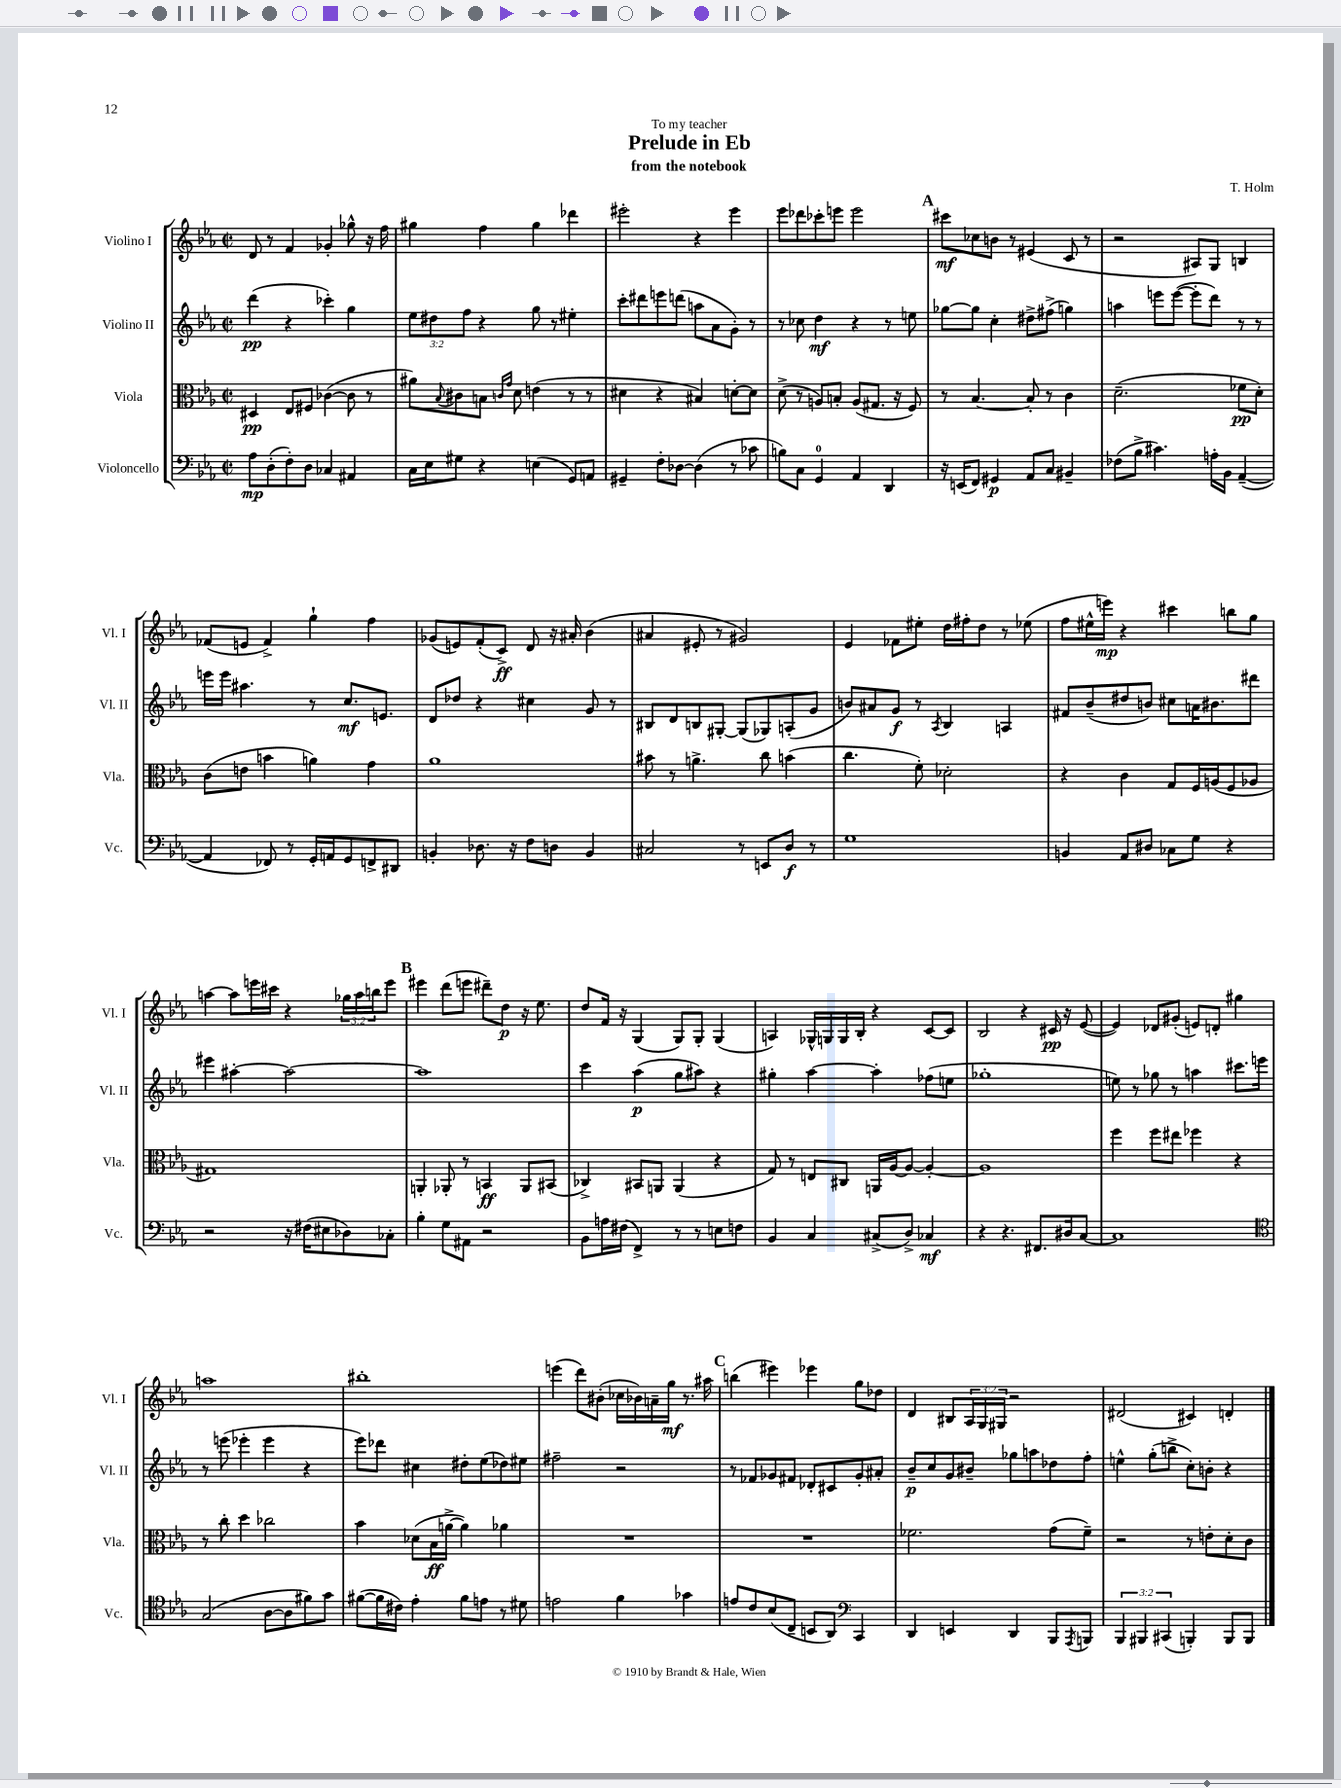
\header { title = "Prelude in Eb" composer = "T. Holm" subtitle = "from the notebook" dedication = "To my teacher" }
<<
\new StaffGroup <<
\new Staff = "s0" \with { instrumentName = "Violino I" shortInstrumentName = "Vl. I" } {
    \clef treble \key ees \major \defaultTimeSignature \time 2/2 \override Staff.TupletNumber.text = #tuplet-number::calc-fraction-text
    d'8 r8 f'4 ges'4-. ges''8-^ r16 f''16 |
    gis''4 f''4 gis''4 des'''4 |
    eis'''2-. r4 eis'''4 |
    ees'''8 des'''8 ces'''8-. e'''8 e'''2 |
    \mark \markup { \bold "A" } cis'''8\mf ces''8 b'8 r8 eis'4( c'8 r8 |
    r2 ais8) g8 b4 |
    fes'8( e'8 fes'4->) g''4-! f''4 |
    ges'8( e'8) f'8-.( c'8->\ff) d'8 r16 ais'16-. bes'4( |
    ais'4 eis'8-. r8 gis'2) |
    ees'4 fes'8 eis''8-. d''16 fis''16-. d''8 r8 ees''8( |
    f''8 eis''16-^ e'''16\mp) r4 cis'''4 b''8 g''8 |
    a''4~ a''8 e'''16 cis'''16 r4 \tuplet 3/2 { ges''16 a''16 b''16 } e'''8 |
    \mark \markup { \bold "B" } eis'''4 d'''8( e'''8 dis'''8--) d''8\p r16 ees''8. |
    d''8 f'16 r16 g4( g8) g8-. g4( |
    a4) ges16-^ g16 g16 bes16-. r4 c'8~ c'8 |
    bes2 r4 cis'16\pp r16 ees'8~( |
    ees'4) des'8 gis'8-.( e'8) d'8-. gis''4 |
    a''1 |
    bis''1-. |
    e'''4( d'''8) bis'8-.( ces''16 bes'16) a'16-- g''16\mf r8. ais''16 |
    \mark \markup { \bold "C" } b''4( eis'''4) ees'''4 g''8 des''8 |
    d'4 bis8 \tuplet 3/2 { aes16 g16 gis16 } r2 |
    dis'2( cis'4) d'4-. \bar "|." |
}
\new Staff = "s1" \with { instrumentName = "Violino II" shortInstrumentName = "Vl. II" } {
    \clef treble \key ees \major \defaultTimeSignature \time 2/2 \override Staff.TupletNumber.text = #tuplet-number::calc-fraction-text
    d'''4\pp( r4 ces'''4-.) g''4 |
    \tuplet 3/2 { ees''8 dis''8 f''8 } r4 g''8 r8 eis''4-. |
    c'''8-. dis'''8 e'''8 d'''8( a''8 aes'8 g'8-.) r8 |
    r8 ces''8 d''4\mf r4 r8 e''8 |
    \mark \markup { \bold "A" } ges''8~ ges''8 c''4-. dis''8-> fis''8->( g''4) |
    a''4 e'''8 e'''8~( e'''8-. d'''8) r8 r8 |
    e'''16 e'''16 ais''4. r8 c''8.\mf e'8. |
    d'8 des''8 r4 cis''4 g'8 r8 |
    bis8 d'8 b8 gis8~-. gis8( ges8) a8-.( g'8 |
    b'8) ais'8 g'8\f r8 \acciaccatura { aes8 } bes4 a4 |
    fis'8 bes'8--( dis''8 b'8) cis''8 a'16 bis'8. dis'''8 |
    eis'''4 ais''4~-. ais''2~ |
    \mark \markup { \bold "B" } ais''1 |
    c'''4 aes''4\p( g''8 ais''8) r4 |
    gis''4-. aes''4~ aes''4-. fes''8( e''8 |
    ges''1-. |
    e''8) r8 ges''8 r8 a''4 cis'''8. e'''16 |
    r8 e'''8( ees'''4-. ees'''4 r4 |
    ees'''8) des'''8 cis''4 dis''8-. ees''8( des''8) eis''8 |
    fis''2-- r2 |
    \mark \markup { \bold "C" } r8 fes'8 ges'8 fis'8 des'8-. cis'8 ges'8-. ais'8-. |
    bes'8--\p c''8 g'8 bis'8-- ges''8 a''8 des''8 f''8-. |
    e''4-^ g''8-.( b''8-> c''8-.) b'8-. r4 \bar "|." |
}
\new Staff = "s2" \with { instrumentName = "Viola" shortInstrumentName = "Vla." } {
    \clef alto \key ees \major \defaultTimeSignature \time 2/2
    dis4\pp ees8 fis8 ces'4~( ces'8 r8 |
    ais'8) \appoggiatura { bes8 } cis'8 b8 \grace { c'16 g'16 } d'8 e'4( r8 r8 |
    dis'4 r4 bis4) d'8~-. d'8 |
    d'8->( r8 a8) b8-. a8( gis8. r16 f8) |
    \mark \markup { \bold "A" } r8 bes4.~ bes8-. r8 c'4 |
    d'2.--( fes'8\pp d'8-.) |
    c'8( e'8 b'4 a'4) g'4 |
    aes'1 |
    bis'8 r8 a'4.-> c''8 b'4( |
    c''4. f'8-.) des'2-. |
    r4 c'4 g8 f16 a16( f8 aes8 |
    gis1) |
    \mark \markup { \bold "B" } a,4-. aes,8-. r8 b,4\ff aes,8 bis,8( |
    ces4->) bis,8 a,8 a,4( r4 |
    g8) r8 e8 cis8 a,16 aes16~ aes8~ aes4~-. |
    aes1 |
    f''4 f''8 eis''8 fes''4 r4 |
    r8 c''8-. d''4 ces''2 |
    bes'4 des'8( bes16\ff a'16~-> a'4) aes'4 |
    R1 |
    \mark \markup { \bold "C" } R1 |
    fes'2. g'8( fes'8--) |
    r2 r8 e'8-. d'8-. c'8 \bar "|." |
}
\new Staff = "s3" \with { instrumentName = "Violoncello" shortInstrumentName = "Vc." } {
    \clef bass \key ees \major \defaultTimeSignature \time 2/2 \override Staff.TupletNumber.text = #tuplet-number::calc-fraction-text
    aes8\mp d8-.( f8-.) d8 ces4 ais,4 |
    c16 ees16 gis8 r4 e4( g,8) a,8 |
    gis,4-- f8-. des8~ des4( r8 ces'8 |
    b8) c8 g,4-0 aes,4 d,4 |
    \mark \markup { \bold "A" } r16 e,16( f,8) gis,4\p aes,8 c8 bis,4-- |
    fes8( bes8-> cis'4.) a16-. bes,16 aes,4~--( |
    aes,4 fes,8) r8 g,16-. a,16 g,8 f,8-> dis,8 |
    b,4-. des8. r16 f8 d8 b,4 |
    cis2 r8 e,8 d8\f r8 |
    g1 |
    b,4 aes,8 dis8 ces8 g8 r4 |
    r2 r16 fis16( eis8 des8) ces8-. |
    \mark \markup { \bold "B" } bes4-. g8 ais,8 r2 |
    bes,8 a16 fis16( f,4->) r8 r8 e8 f8 |
    bes,4 c4 cis8->( d8->) ces4\mf |
    r4 r4. fis,8. dis16 c8~ |
    c1 |
    \clef tenor g2( aes8~ aes8 fis'8) g'8 |
    fis'8~( fis'16 cis'16) ees'4-. fis'8 e'8 r8 dis'8 |
    e'2 f'4 ges'4 |
    \mark \markup { \bold "C" } e'8 c'8 bes8( c8-- b,8 aes,8) \clef bass c,4 |
    d,4 e,4 d,4 bes,,8 \acciaccatura { aes,,8 } b,,8 |
    \tuplet 3/2 { bes,,4 bis,,4 cis,4( } b,,4-.) b,,8 b,,8 \bar "|." |
}
>>
>>
\layout { \context { \Score \remove "Bar_number_engraver" } }
